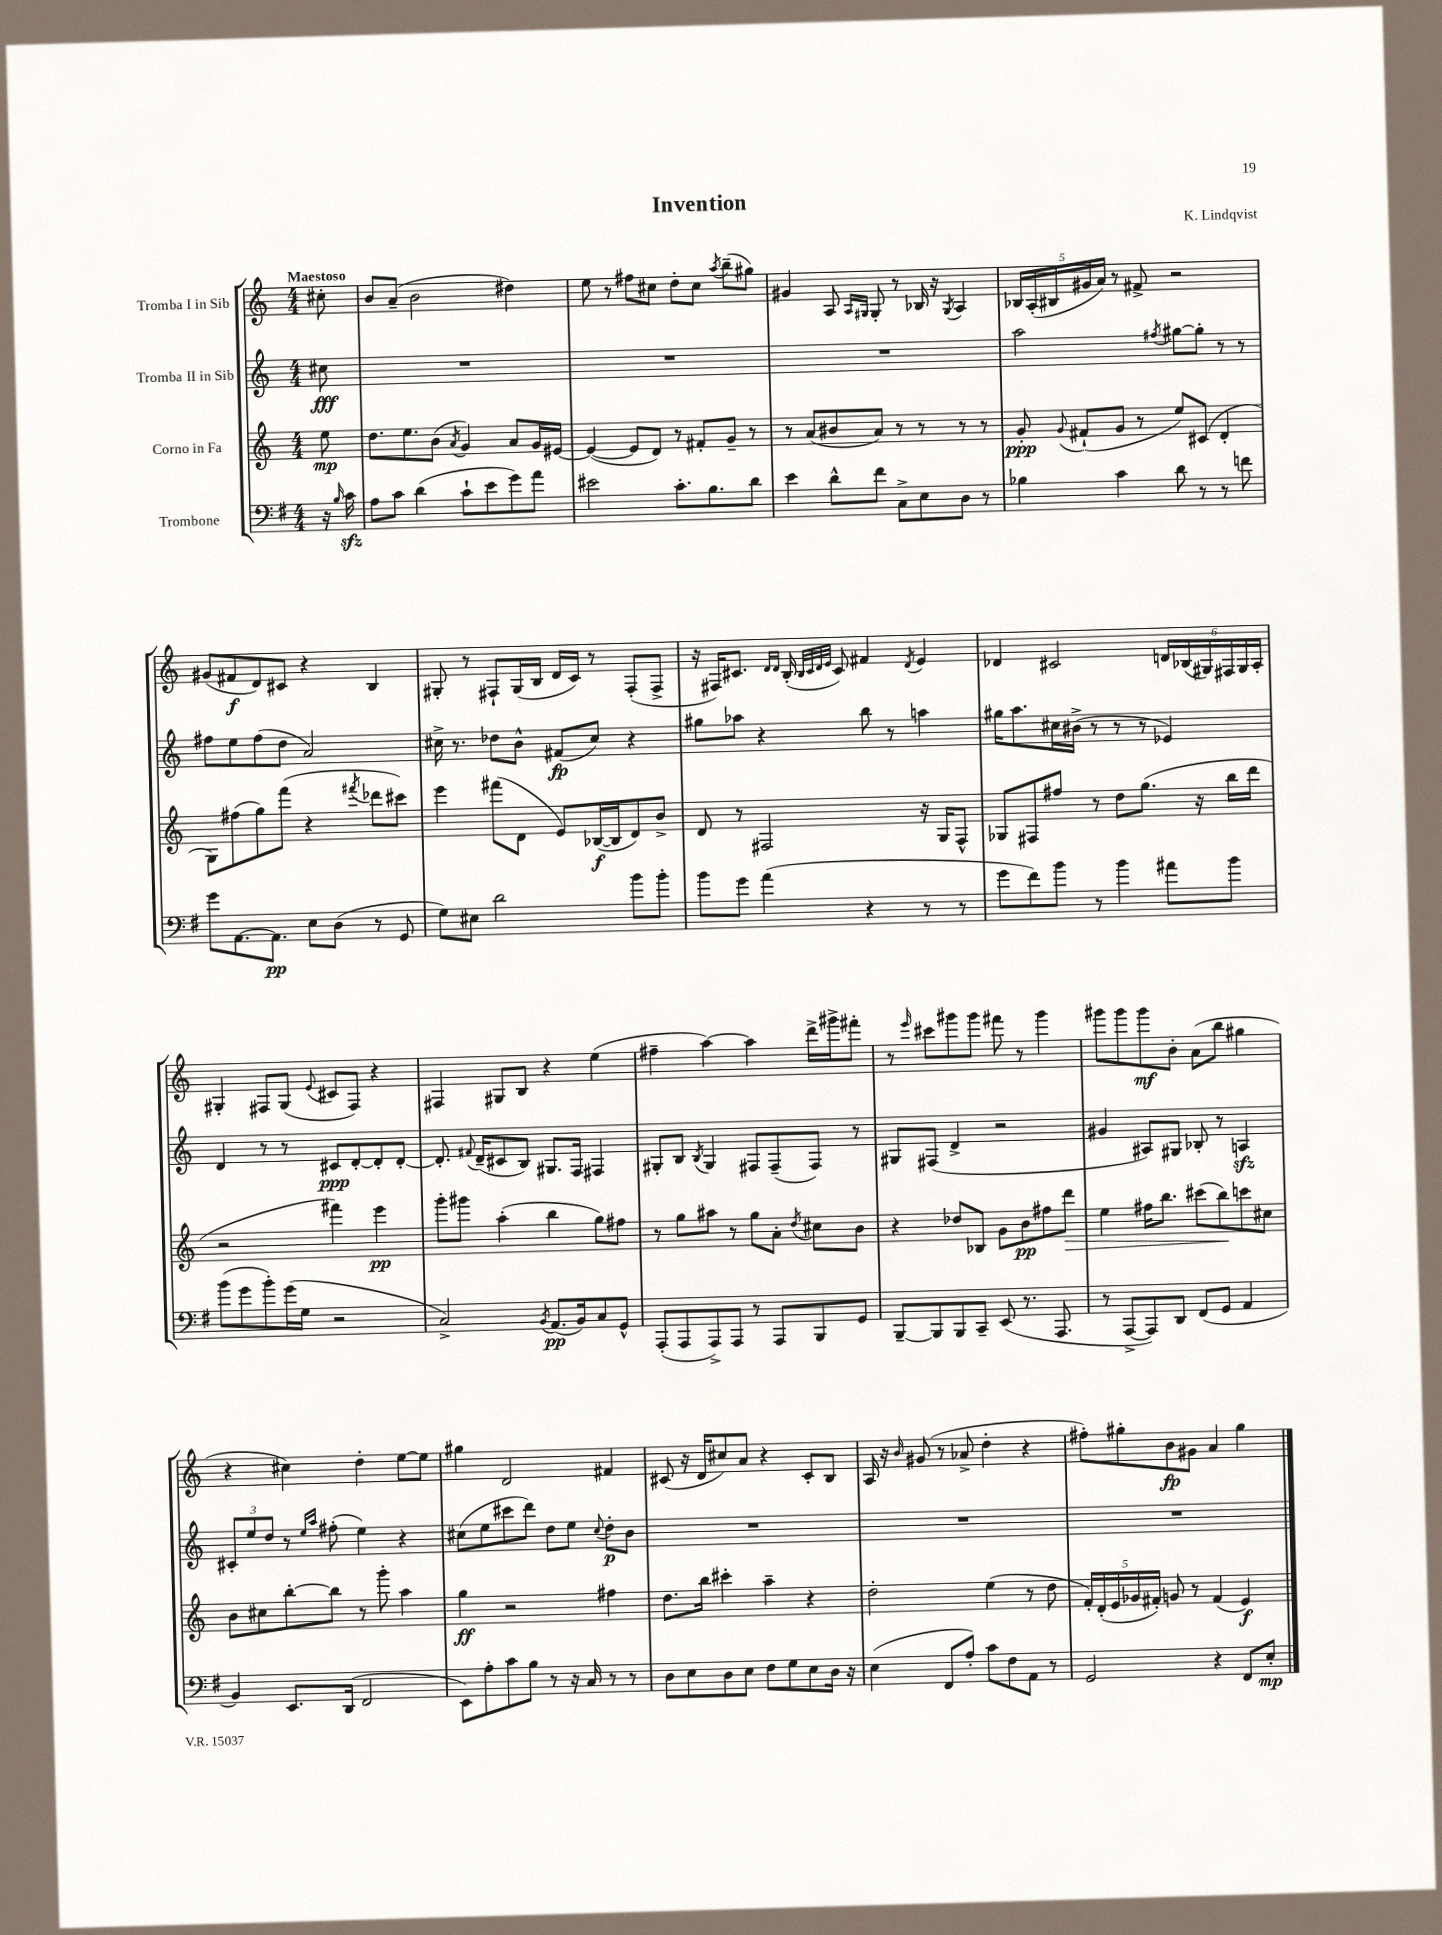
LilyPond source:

\header { title = "Invention" composer = "K. Lindqvist" }
<<
\new StaffGroup <<
\new Staff = "s0" \with { instrumentName = "Tromba I in Sib" } {
    \clef treble \key c \major \numericTimeSignature \time 4/4 \partial 8 \tempo "Maestoso"
    \autoBeamOff cis''8-. |
    b'8[ a'8]--( b'2 dis''4) |
    e''8 r8 fis''8[ cis''8] d''8[-. cis''8] \acciaccatura { a''8 } b''8[--( gis''8]) |
    gis'4 a8 \grace { a16[ gis16] } gis8-. r8 bes16 r16 \acciaccatura { gis8 } a4 |
    \tuplet 5/4 { bes16[ a16-.( bis16 gis'16 a'16]) } r8 fis'8-> r2 |
    gis'8[( fis'8\f d'8) cis'8] r4 b4 |
    gis8-. r8 fis8[-! gis16( b16] d'16[ c'16]) r8 fis8[-.( fis8]-> |
    r16 fis16[) cis'8.] \grace { d'16[ d'16] } b16-.( \grace { b32[ cis'32 d'32 e'32] } cis'8) fis'4 \acciaccatura { d'8 } e'4 |
    des'4 cis'2 \tuplet 6/4 { d'16[ bes16( gis16) fis16 gis16 a16]-. } |
    gis4-. fis8[ gis8]( \appoggiatura { e'8 } cis'8[ fis8]) r4 |
    fis4 gis8[ b8] r4 e''4( |
    fis''4-- a''4~) a''4 d'''16[-> gis'''16-> fis'''8]-. |
    r8 \grace { e'''16 } cis'''8[ gis'''8 gis'''8] fis'''8 r8 gis'''4 |
    gis'''8[ gis'''8 gis'''8\mf b'8]-. a'8[( b''8] gis''4 |
    r4 cis''4) d''4-. e''8[~ e''8] |
    gis''4 d'2 fis'4 |
    cis'8( r16 d'16[ cis''8) a'8] r4 cis'8[-. b8] |
    a16 r16 \grace { b'16 } gis'8( r8 aes'8-> d''4-. r4 |
    fis''8[-.) gis''8-. b'8\fp gis'8] a'4 gis''4 \bar "|." |
}
\new Staff = "s1" \with { instrumentName = "Tromba II in Sib" } {
    \clef treble \key c \major \numericTimeSignature \time 4/4 \partial 8
    \autoBeamOff cis''8\fff |
    R1 |
    R1 |
    R1 |
    a''2 \acciaccatura { fis''8 } gis''8[~ gis''8]-. r8 r8 |
    fis''8[ e''8 fis''8( d''8] a'2) |
    cis''16-> r8. des''8[ b'8]-^ fis'8[\fp( cis''8]) r4 |
    gis''8[ aes''8] r4 b''8 r8 a''4 |
    gis''16[ a''8. cis''16 bis'16]->( r8 r8 r8 ees'4) |
    d'4 r8 r8 cis'8[\ppp d'8~-. d'8-. d'8]~-. |
    d'8.-. \appoggiatura { fis'8 } d'16[--( cis'8 b8]) gis8.[ f16] fis4 |
    gis8[-. b8] \acciaccatura { b8 } gis4 fis8[ fis8--( fis8]) r8 |
    gis8[ fis8]( d'4-> r2 |
    gis'4 ais8[) gis8] bes8-. r8 a4\sfz |
    \tuplet 3/2 { cis'8[-. e''8 d''8] } r8 \grace { e''16[ a''16] } fis''8-.( e''4) r4 |
    cis''8[( e''8 cis'''8 d'''8]) d''8[ e''8] \appoggiatura { cis''8 } d''8[-.\p b'8] |
    R1 |
    R1 |
    R1 \bar "|." |
}
\new Staff = "s2" \with { instrumentName = "Corno in Fa" } {
    \clef treble \key c \major \numericTimeSignature \time 4/4 \partial 8
    \autoBeamOff e''8\mp |
    d''8.[ e''8. b'8]( \acciaccatura { a'8 } g'4) a'8[ g'16 eis'16]~ |
    eis'4~( eis'8[ d'8]) r8 fis'8[-. g'8]-- r8 |
    r8 a'8[( bis'8 a'8]) r8 r8 r8 r8 |
    g'8-.\ppp \appoggiatura { g'8 } fis'8[-!( g'8] r8 e''8[) cis'8]( d'4-. |
    g8[) fis''8( g''8) f'''8]( r4 \acciaccatura { fis'''8 } des'''8[ cis'''8]) |
    e'''4 fis'''8[( d'8] e'8[) bes16~\f( bes16 d'8) b'8]-> |
    d'8 r8 fis2 r16 g16[ fis8]-^ |
    ges8[ fis8 fis''8] r8 d''8[ g''8.]( r16 b''16[ d'''16] |
    r2 fis'''4) e'''4\pp |
    g'''8[-. gis'''8] a''4-.( b''4 g''8[) fis''8] |
    r8 g''8[ ais''8] r8 g''8[ a'8]-. \acciaccatura { d''8 } cis''8[ b'8] |
    r4 des''8[ bes8] g'8[ b'8\pp fis''8 d'''8]\> |
    e''4 fis''16[ b''8.] cis'''8[( b''8\!) c'''8 cis''8] |
    b'8[ cis''8 b''8~-. b''8] r8 g'''8-. a''4 |
    g''4\ff r2 fis''4 |
    d''8.[ b''16] cis'''4-. a''4-- r4 |
    d''2-. e''4( r8 d''8 |
    \tuplet 5/4 { f'16[-.) d'16-.( e'16 ges'16 fis'16]-.) } g'8 r8 fis'4( e'4\f) \bar "|." |
}
\new Staff = "s3" \with { instrumentName = "Trombone" } {
    \clef bass \key g \major \numericTimeSignature \time 4/4 \partial 8
    \autoBeamOff r16 \grace { b16 } c'16\sfz |
    a8[ c'8] d'4( c'8[-! e'8 g'8) a'8] |
    eis'2 c'8.[-. b8. d'8] |
    e'4 d'8[-^ fis'8] c8[-> e8 d8] r8 |
    bes4 c'4 d'8 r8 r8 f'8 |
    g'8[ a,8.~ a,8.]\pp e8[ d8]( r8 g,8 |
    g8[) eis8] d'2 b'8[ b'8]-. |
    b'8[ g'8] a'4( r4 r8 r8 |
    g'8[ fis'8) b'8] r8 b'4 ais'8[ b'8] |
    b'8[( g'8 b'8-.) g'16( g16] r2 |
    c2->) \acciaccatura { b,8 } a,8.[\pp( b,16) c8 g,8]-^ |
    a,,8[-.( a,,8 a,,8->) a,,8] r8 a,,8[ b,,8 g,8] |
    b,,8[~-- b,,8 b,,8 c,8]-- e,8( r8. a,,8. |
    r8 a,,8[~-> a,,8) d,8] fis,8[( g,8] a,4 |
    b,4) e,8.[ d,16]( fis,2 |
    e,8[) a8-. c'8 b8] r8 r16 c16 r8 r8 |
    d8[ e8 d8 e8] fis8[ g8 e8 d16] r16 |
    e4( fis,8[ a8]-.) c'8[ fis8 a,8] r8 |
    g,2 r4 fis,8[ e8]-.\mp \bar "|." |
}
>>
>>
\layout { \context { \Score \remove "Bar_number_engraver" } }
